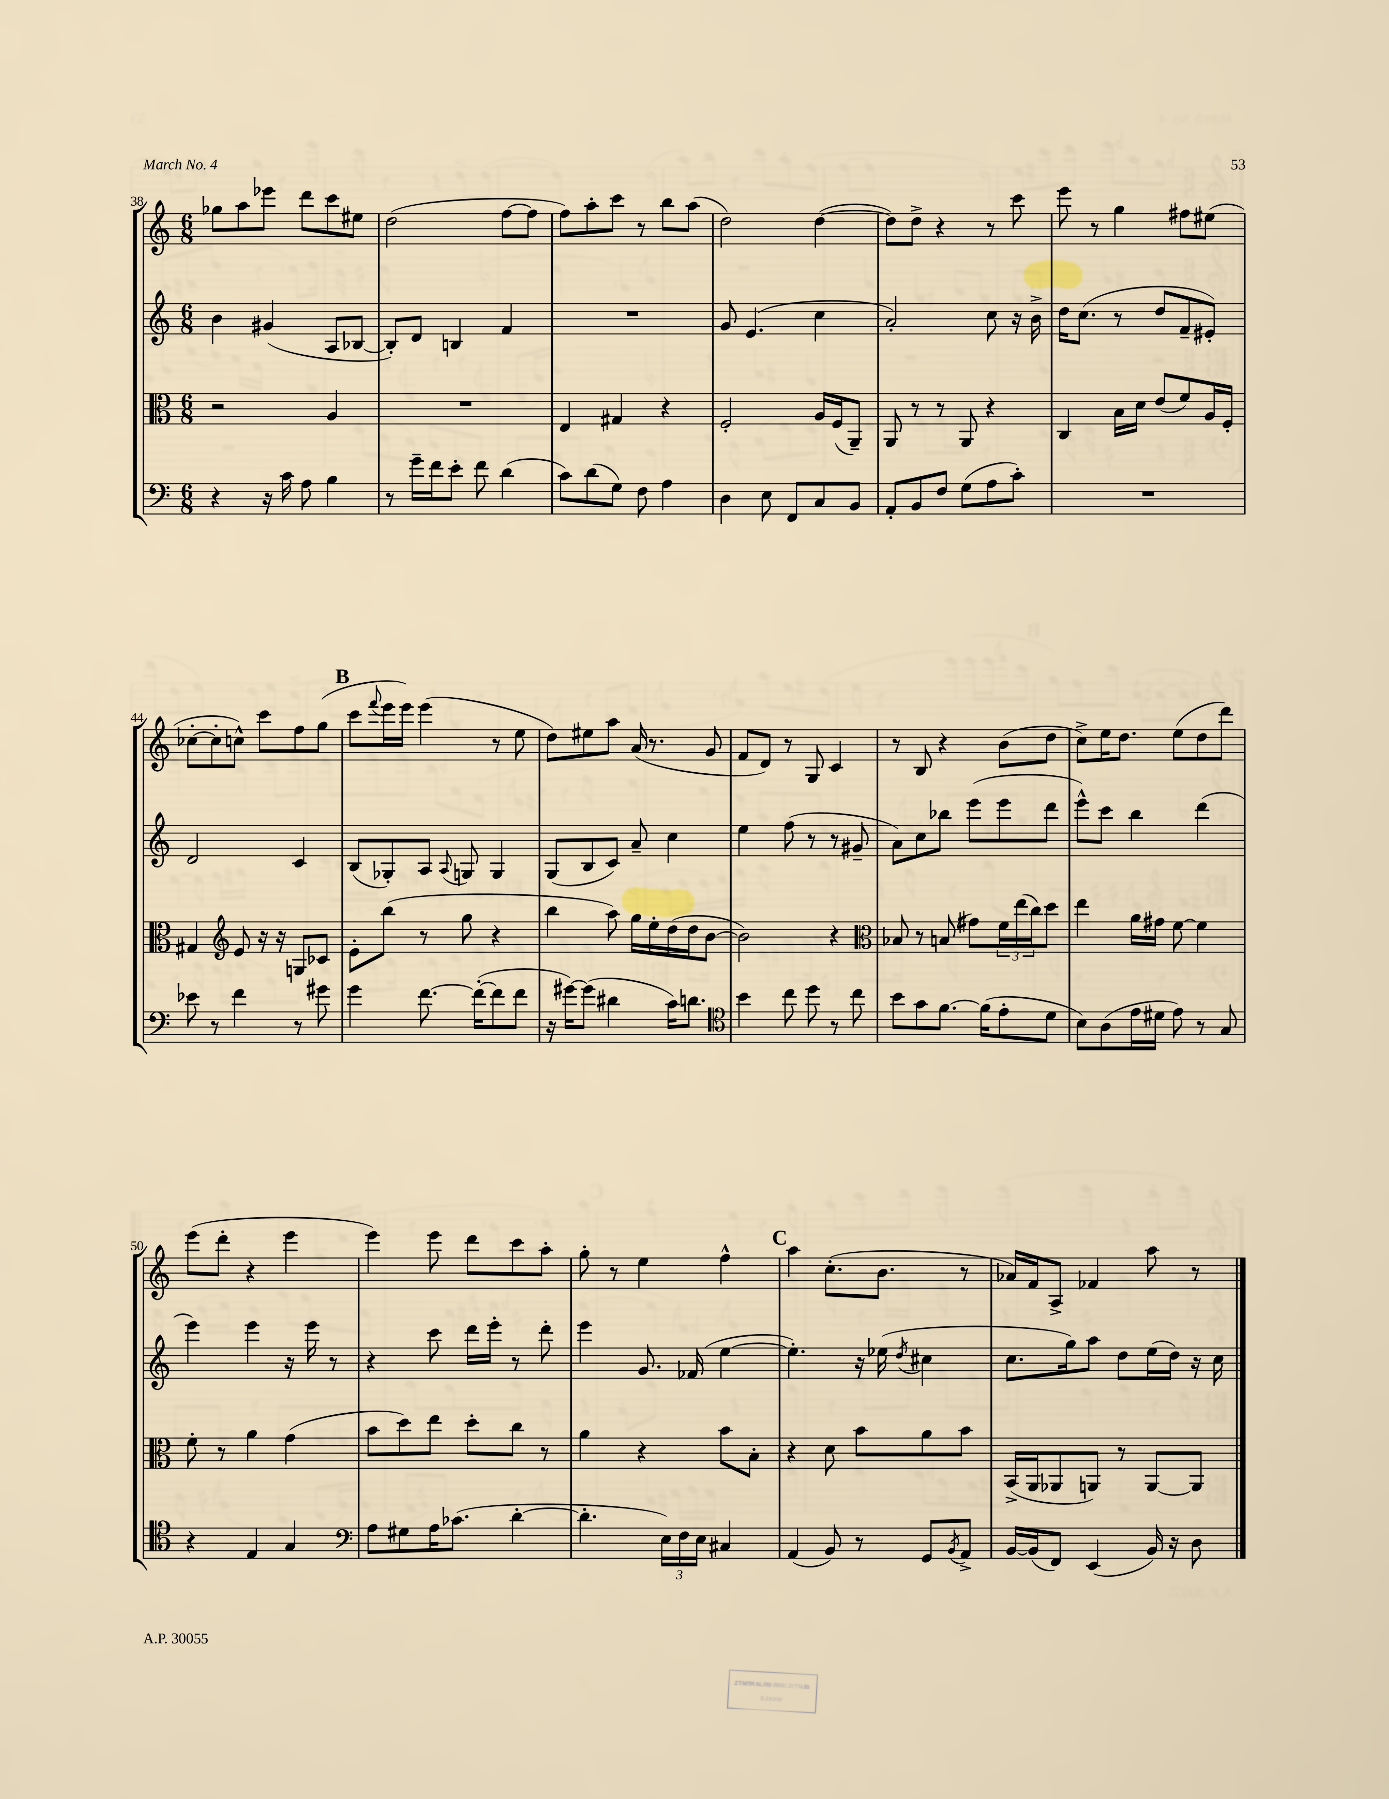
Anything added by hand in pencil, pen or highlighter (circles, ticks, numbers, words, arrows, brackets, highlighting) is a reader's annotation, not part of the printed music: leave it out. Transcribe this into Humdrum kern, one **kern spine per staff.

**kern	**kern	**kern	**kern
*part4	*part3	*part2	*part1
*staff4	*staff3	*staff2	*staff1
*clefF4	*clefC3	*clefG2	*clefG2
*k[]	*k[]	*k[]	*k[]
*M6/8	*M6/8	*M6/8	*M6/8
=38	=38	=38	=38
4r	2r	4b\	8gg-X\L
.	.	.	8aa\
16r	.	(4g#X/	8eee-X\J
16c\	.	.	.
8A\	.	.	8ddd\L
4B\	4A/	8A/L	8ccc\
.	.	[8B-X/J	8ee#X\J
=39	=39	=39	=39
8r	2.r	8B-'/L])	(2dd\
16g~\LL	.	8d/J	.
16f\J	.	.	.
8e'\J	.	4Bn/	.
8f\	.	.	.
(4d\	.	4f/	[8ff\L
.	.	.	8ff\J]
=40	=40	=40	=40
8c\L)	4E/	2.r	8ff\L)
(8d\	.	.	8aa'\
8G\J)	4G#X/	.	8ccc\J
8F\	.	.	8r
4A\	4r	.	8bb\L
.	.	.	(8aa\J
=41	=41	=41	=41
4D\	2F'/	8g/	2dd\)
.	.	(4.e/	.
8E\	.	.	.
8FF/L	.	.	.
8C/	16A/LL	4cc\	([4dd\
.	(16F/J	.	.
8BB/J	8AA~/J)	.	.
=42	=42	=42	=42
8AA'/L	8AA/	2a'/)	8dd\L])
8BB/	8r	.	8dd^\J
8F/J	8r	.	4r
(8G\L	8AA/	.	.
8A\	4r	8cc\	8r
8c'\J)	.	16r	8ccc\
.	.	16b^\	.
=43	=43	=43	=43
2.r	4C/	16dd\KL	8eee\
.	.	(8.cc\J	.
.	.	.	8r
.	16B\LL	8r	4gg\
.	16d\JJ	.	.
.	(8e/L	8dd/L	.
.	8f/)	8f~/	8ff#X\L
.	16A/L	8e#X'/J)	(8ee#X\J
.	16F'/JJ	.	.
!!LO:LB:g=z
=44	=44	=44	=44
8e-X\	4G#X/	2d/	[8cc-X'\L
8r	.	.	8cc-'\]
*	*clefG2	*	*
4f\	8e/	.	8ccn^^\J)
.	16r	.	8ccc\L
.	16r	.	.
8r	8Gn/L	4c/	8ff\
8g#X\	8c-X/J	.	(8gg\J
!!LO:REH:place=s1:t=B
=45	=45	=45	=45
4g\	8e'\L	(8B/L	8ccc\L
.	.	.	8qqfff/
.	(8bb\J	8G-X'/)	16eee\L
.	.	.	16eee\JJ)
[8.f\	8r	8A/J	(4eee\
.	.	8qqA/	.
.	8gg\	8Gn/	.
(16f'\KL_	.	.	.
8f\]	4r	4G/	8r
8f\J	.	.	8ee\
=46	=46	=46	=46
16r	4bb\	(8G/L	8dd\L)
[16g#X\KL)	.	.	.
(8g#\J]	.	8B/	8ee#X\
4d#X\	8aa\)	8c/J)	8aa\J
.	16gg\LL	8a~/	(16a/
.	16ee'\	.	8.r
16c\KL)	(16dd\	4cc\	.
8.dn\J	16dd\J	.	.
.	[8b\J	.	8g/
=47	=47	=47	=47
*clefC4	*	*	*
4b\	2b\])	4ee\	8f/L
.	.	.	8d/J)
8cc\	.	(8ff\	8r
8dd\	.	8r	8G/
8r	4r	8r	4c/
8cc\	.	8g#X~/	.
=48	=48	=48	=48
*	*clefC3	*	*
8b\L	8B-X/	8a\L)	8r
8g\	8r	8cc\	8B/
[8.f\J	(8Bn/	8bb-X\J	4r
.	8g#X\L)	(8eee\L	.
(16f\KL]	.	.	.
8e'\	24f\L	8eee\	(8b\L
.	(24ee\	.	.
.	24cc\J)	.	.
8d\J	8dd\J	8ddd\J	8dd\J
=49	=49	=49	=49
8B\L)	4ee\	8eee^^\L)	8cc^\L)
(8A\	.	8ccc\J	16ee\K
.	.	.	8.dd\J
16e\L	16a\LL	4bb\	.
16d#X\JJ	16g#X\JJ	.	.
8e\)	[8f\	.	(8ee\L
8r	4f\]	(4ddd\	8dd\
8G/	.	.	8ddd\J)
!!LO:LB:g=z
=50	=50	=50	=50
4r	8f'\	4eee\)	(8eee\L
.	8r	.	8ddd'\J
4E/	4a\	4eee\	4r
4G/	(4g\	16r	4eee\
.	.	16eee\	.
.	.	8r	.
=51	=51	=51	=51
*clefF4	*	*	*
8A\L	8b\L	4r	4eee\)
8G#X\	8dd\)	.	.
16A\K	8ee\J	8ccc\	8eee\
(8.c-X\J	.	.	.
.	8dd'\L	16ddd\LL	8ddd\L
.	.	16eee'\JJ	.
[4d'\	8cc\J	8r	8ccc\
.	8r	8ddd'\	8aa'\J
=52	=52	=52	=52
4.d'\]	4a\	4eee\	8gg'\
.	.	.	8r
.	4r	8.g/	4ee\
24E\LL)	.	.	.
24F\	.	.	.
.	.	(16f-X/	.
24E\JJ	.	.	.
4C#X/	8b\L	[4ee\	4ff^^\
.	8B'\J	.	.
!!LO:REH:place=s1:t=C
=53	=53	=53	=53
(4AA/	4r	4.ee'\])	4aa\
8BB/)	8d\	.	(8.cc'\L
8r	8b\L	16r	.
.	.	(16ee-X\	8.b\J
.	.	8qdd/	.
8GG/L	8a\	4cc#X\	.
8qBB/	.	.	.
8AA^/J	8b\J	.	8r
=54	=54	=54	=54
[16BB/LL	(16BB^/LL	8.cc\L	16a-X/LL)
(16BB/J]	16AA/J	.	16f/J
8FF/J)	8AA-X/	.	8A^/J
.	.	16gg\k)	.
(4EE/	8AAn/J)	8aa\J	4f-X/
.	8r	8dd\L	.
16BB/)	[8AA/L	(16ee\L	8aa\
16r	.	16dd\JJ)	.
8D\	8AA/J]	16r	8r
.	.	16cc\	.
==	==	==	==
*-	*-	*-	*-
